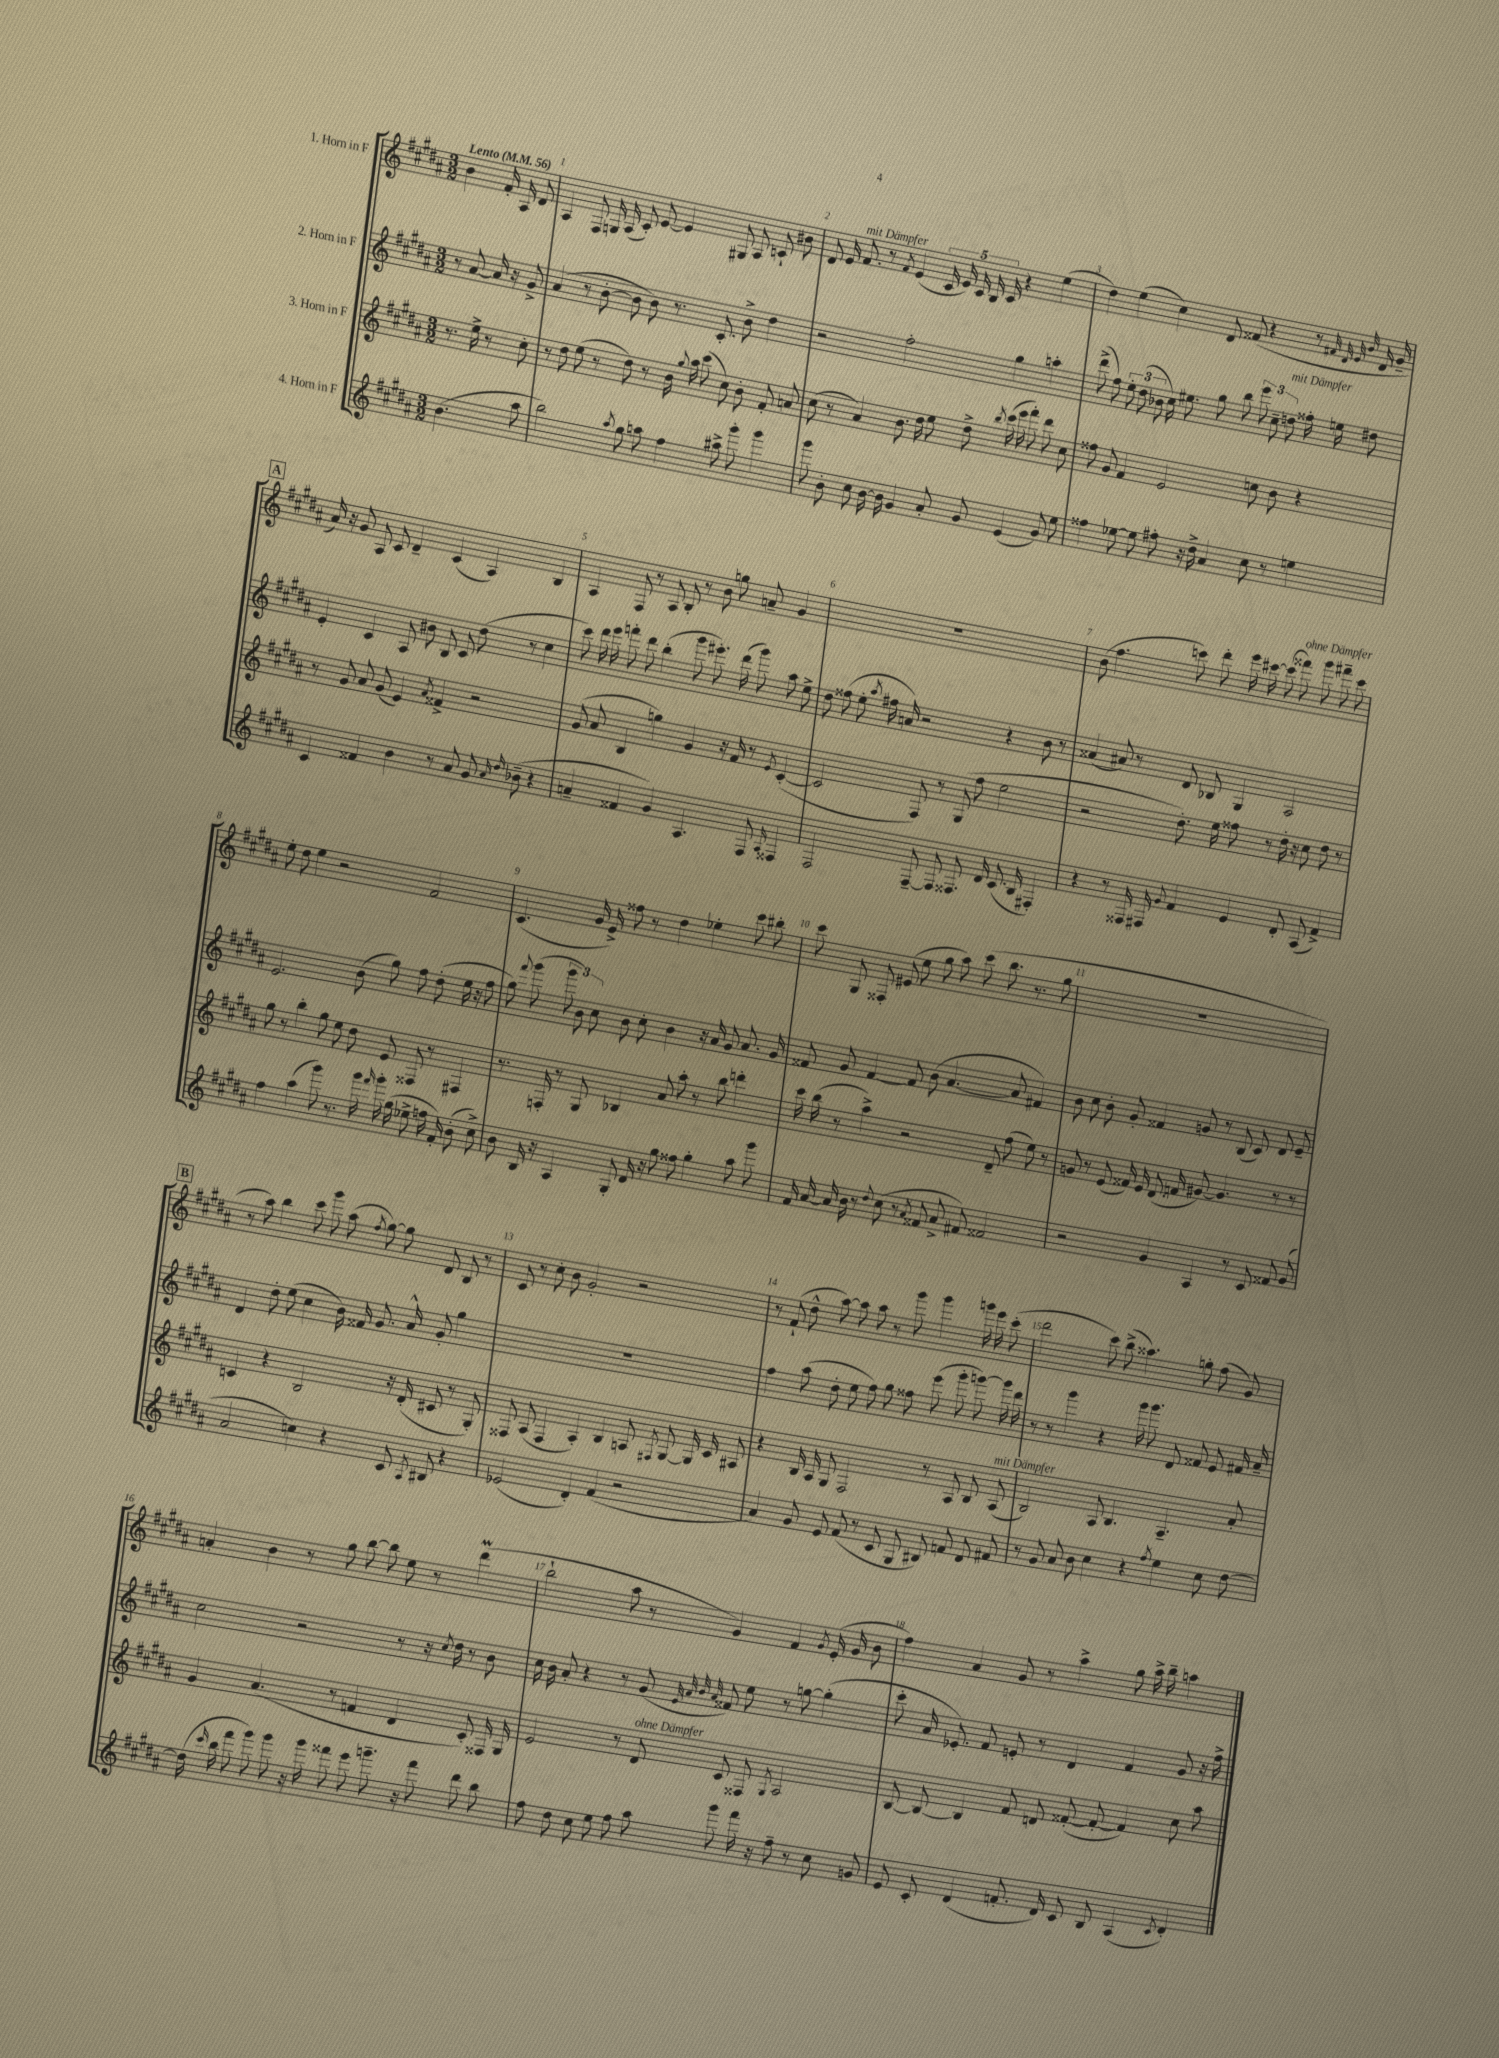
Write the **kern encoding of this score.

**kern	**kern	**kern	**kern
*staff4	*staff3	*staff2	*staff1
*clefG2	*clefG2	*clefG2	*clefG2
*k[f#c#g#d#a#]	*k[f#c#g#d#a#]	*k[f#c#g#d#a#]	*k[f#c#g#d#a#]
*M3/2	*M3/2	*M3/2	*M3/2
*MM56	*MM56	*MM56	*MM56
(4.b	8.r	8r	4b
.	.	[8a#	.
.	16ee^	.	.
.	8r	16a#]	16f#'
.	.	16r	16A#
8aa#	8cc#'	8g#^	8d#
=	=	=	=
2bb)	8r	(4a#	4A#
.	8dd#	.	.
.	(8ee	8r	8F#
.	8r	[8b'	16G
.	.	.	(16A#
8qaa#	.	.	.
8gg#	8dd#)	8b]	8c#')
8aa	8r	8b)	[8e
4ff#	16b	8.r	4e]
.	8qqgg#	.	.
.	16aa#	.	.
.	(8ccc#	.	.
.	.	8.c#'	.
8aa#^	8cc#)	.	8G#
8ggg#'	8b'	8b^	8A#
4ggg#	8f#'	4dd#	8c`
.	8a	.	8b#
=	=	=	=
8ggg#	(8cc#	2r	8d#
8b'	8r	.	16e
.	.	.	8.f#
8cc#	4a#)	.	.
[16b	.	.	8r
16b]	.	.	.
.	.	.	8qf#
4g#	8.b	2ff#'	(4e
.	16dd#	.	.
8a#'	8ee	.	20c#
.	.	.	20e)
.	.	.	20c#
8g#	8dd#^	.	.
.	.	.	20B
.	.	.	20c#
.	8qbb	.	.
(4e	(16ccc#	4gg#	4r
.	16eee	.	.
.	8fff#')	.	.
8g#)	8ddd#	4aa'	(4ee
8ee	8cc#	.	.
=	=	=	=
4ff##	8ff##	(8ddd#^	4dd#)
.	8g#	8ff#)	.
[8ee-	4f#	12ee'	(4ee
.	.	(12dd#	.
8ee-]	.	.	.
.	.	12b-	.
8ff#'	2e	16cc#)	4cc#)
.	.	8.ee#	.
16r	.	.	.
16dd#^	.	.	.
4a#	.	8gg#	8d#
.	.	8bb	(8f##
8cc#	8cc	12eee	4r
.	.	12cc#~	.
8r	8b	.	.
.	.	12dd	.
4ee	4r	16ff##'	8r
.	.	16ee	.
.	.	.	32qqf#
.	.	.	32qqd#
.	.	.	32qqe
.	.	.	32qqb
.	.	8dd#	16d#
.	.	.	16g#~
=	=	=	=
4c#	8r	4e'	16a#)
.	.	.	16r
.	8g#	.	8g#
4f##	8a#	4c#	8A#
.	(8g#	.	8c#
4b	4e)	8A#	4d#~
.	.	8b#	.
.	8qa#	.	.
8r	4f##^	8B	(4c#
8a#	.	8c#	.
8g#	2r	(8dd#	4A#)
16qqa#	.	.	.
16qqdd#	.	.	.
(8b-~	.	8r	.
4r	.	4cc#	4B
=	=	=	=
4a~	(8g#	8ccc#)	4A#
.	8a#	16ddd#	.
.	.	16eee	.
4f##	4B	8fff'	8F#
.	.	8ddd#	8r
4g#)	4gg)	(4bb'	8A#
.	.	.	8B'
4.A#	4g#	8ggg#	8r
.	.	8.eee#')	8b
.	16r	.	8gg
.	16f#	(16ddd#	.
8F#	8r	8ggg#)	8a~
16qqA#	8qe	.	.
4F##	([4c#'	8aa#	4g#
.	.	8ee^	.
=	=	=	=
2F#	2c#]	8dd#	1.r
.	.	(8ff##	.
.	.	8ee'	.
.	.	8qaa#	.
.	.	16ff#	.
.	.	16a)	.
[8F#~	8F#)	2r	.
8F#]	8r	.	.
8.F##	(8G#	.	.
.	8ff#	.	.
16d#	.	.	.
(8.c#	2ee	4r	.
16B	.	.	.
4F#')	.	8b	.
.	.	8r	.
=	=	=	=
4r	2r	(4a##	(8b
.	.	.	4.ff#
8r	.	8a#)	.
16F##	.	8r	.
16F#	.	.	.
8qqg#	.	.	.
4f#	8.dd#')	8d#	8ccc)
.	.	8B-	8ddd#'
.	16ee	.	.
4e	8ff##	4G#	16eee
.	.	.	[16ccc#
.	8r	.	(8ccc#]
8d#'	16dd#'	2A#	8fff##)
.	16r	.	.
(8A#	8cc#	.	8ggg#
4f#^)	8dd#	.	8fff#~
.	8r	.	8ccc#
=	=	=	=
4ff#	8gg#	2.e	8ee'
.	8r	.	8dd#
(4aa#	4bb'	.	4ee
8ggg#)	8gg#	.	2r
8.r	8ee	.	.
.	8dd#	(8b	.
16ggg#	.	.	.
16qqfff#	.	.	.
16ggg#'	8e	8gg#)	.
(16gg#	.	.	.
8ee-^	8F##	8ff#	2f#
16ff	8r	(8dd#'	.
16f#')	.	.	.
(8b'	4F#	16ee	.
.	.	16r	.
8cc#^)	.	8ff#	.
=	=	=	=
8b	8.r	8gg#)	(4.c#
.	.	8qqfff#	.
16B	.	(8ggg#	.
16r	16F'	.	.
4A#	8r	12ggg#	.
.	.	12b)	.
.	8G#	.	16g#
.	.	12cc#	.
.	.	.	16e^)
8G#'	4B-	8b	8ff##
16d#	.	8cc#'	8r
16r	.	.	.
8gg#	8a#	4b	4dd#
8ff##	8aa#'	.	.
4gg#'	8r	16r	4ee-'
.	.	16a#	.
.	8bb	8g#	.
8aa#	4ddd'	8.a#	8ccc#
8ggg#	.	.	8bb#'
.	.	16g#	.
=	=	=	=
16f#	16ccc#	8f##	8ccc#
[16a#	(16bb	.	.
16a#]	8r	8g#	8G#
16b	.	.	.
8r	4aa#^)	[4f##	8F##'
8qqdd#	.	.	.
(8cc#	.	.	(8e#
8r	2r	8f##]	8ee
8qa#	.	.	.
8f##	.	(8b	8gg#
8a#^	.	[4.a#	8aa#)
8f#)	.	.	(8ccc#
2f##	8d#~	.	8.bb
.	(8ff#	8a#]	.
.	.	.	8.r
.	8ee)	4f#)	.
.	8r	.	8gg#
=	=	=	=
2r	8g	8b	1.r
.	8r	8cc#	.
.	(8e	8b'	.
.	16f##)	8g#'	.
.	16e	.	.
4g#	(8.d#	4f##	.
.	16f	.	.
4A#	[8g#)	8g	.
.	4.g#]	8r	.
8r	.	(8B	.
8c#	.	8c#)	.
8f##	8r	8d#	.
(8g#	8r	8e~	.
=	=	=	=
2a#	4c	4d#	8r
.	.	.	8aa#)
.	4r	8dd#'	4bb
.	.	(8ee	.
4cc)	2B	4cc#	8ccc#
.	.	.	8ggg#
4r	.	16b)	(8aa#
.	.	16f##	.
.	.	.	8qff#
.	.	8.g#	[8gg#)
8c#	16r	.	8gg#]
.	(16d#'	16a#^^	.
8qA#	.	.	.
8B#	8c#	8g#'	8d#
4r	8r	4gg#	8B
.	8G#')	.	8r
=	=	=	=
(2e-	8F##	1.r	8c#
.	(8A#	.	8r
.	4F##	.	8cc#'
.	.	.	8b
4d#')	4A#')	.	2g#'
(4f#	4B	.	.
2r	8A	.	2r
.	8qF#	.	.
.	[8G#	.	.
.	16G#]	.	.
.	16c#	.	.
.	8A#	.	.
=	=	=	=
4a#)	4r	4ff#	8r
.	.	.	(8f#`
8g#	16B	(8aa#	8dd#^^
.	16A#	.	.
8e	8G#	8dd#'	[8aa#)
(8f#	2F#	8ee	8aa#]
8r	.	8ff#)	8aa#
8c#	.	8gg#	8r
8G#	.	8ff##	8ggg#
8B#)	8r	(8eee	4ggg#
8f	8A#	8ggg#'	.
8d#	8B	[8ggg)	16ggg
.	.	.	16eee
8f#	(8A#	16ggg]	(8ccc#'
.	.	16ddd#	.
=	=	=	=
8r	2B)	8r	2ddd#
8g#	.	8r	.
8a#	.	4ggg#	.
8b	.	.	.
4cc#	8A#	4r	8ccc#)
.	4.B	.	(8bb^
4r	.	16ggg#	4.aa##)
.	.	8.ggg#	.
8qff#	.	.	.
4ee	4.A#~	8d#	.
.	.	8f##	8gg'
8cc#	.	8e	(8ff#
[8dd#	8a#'	16f#	8g#)
.	.	16a#~	.
=	=	=	=
(16dd#]	4g#	2cc#	4a'
16qqccc#	.	.	.
16bb	.	.	.
8fff#	.	.	.
8ggg#)	(4.a#	.	4b
8ggg#	.	.	.
16r	.	2r	8r
16ggg#	.	.	.
8fff##	8r	.	8gg#
8eee	4f	.	[8bb
8.ggg~	.	.	8bb]
.	4d#	8r	8ee
16r	.	.	.
8fff##	.	16r	8r
.	.	8qcc#	.
.	.	16dd#	.
8ddd#	8c#')	8r	(4ddd#
8bb	16F##	8b	.
.	16G#	.	.
=	=	=	=
8ff#	2e	16cc#	2bb`
.	.	16b	.
8dd#	.	8a#'	.
8cc#	.	4r	.
8ee	.	.	.
8ff#	8r	8r	8aa#
8aa#	8d#	(8g#	8r
.	.	32qqe	.
.	.	32qqa#	.
.	.	32qqb	.
.	.	32qqa#	.
8ggg#	8c#	8f##)	4g#)
16fff#	8F##	8ee	.
16r	.	.	.
.	8qG#	.	.
8ff#~	2A#	8r	4f#
8r	.	[8gg	.
.	.	.	8qg#
8cc#	.	(4gg']	(16e'
.	.	.	16g#
8g	.	.	8b
=	=	=	=
8e	[8B	8ccc#'	4ff#)
8c#'	8B_	16a#	.
.	.	8.e-')	.
(4d#	4B]	.	4a#
.	.	8f#	.
8.f'	8f#	8e'	8g#
.	8d	8r	8r
16d#)	.	.	.
8c#	([8f##'	4d#	4aa#^
8B	8f##'_	.	.
(4A#	4f##])	4f#	8gg#
.	.	.	16aa#^
.	.	.	16bb~
8qc#	.	.	.
4d#')	8cc#	8g#	4aa
.	8aa#	16r	.
.	.	16ff#^	.
==	==	==	==
*-	*-	*-	*-
